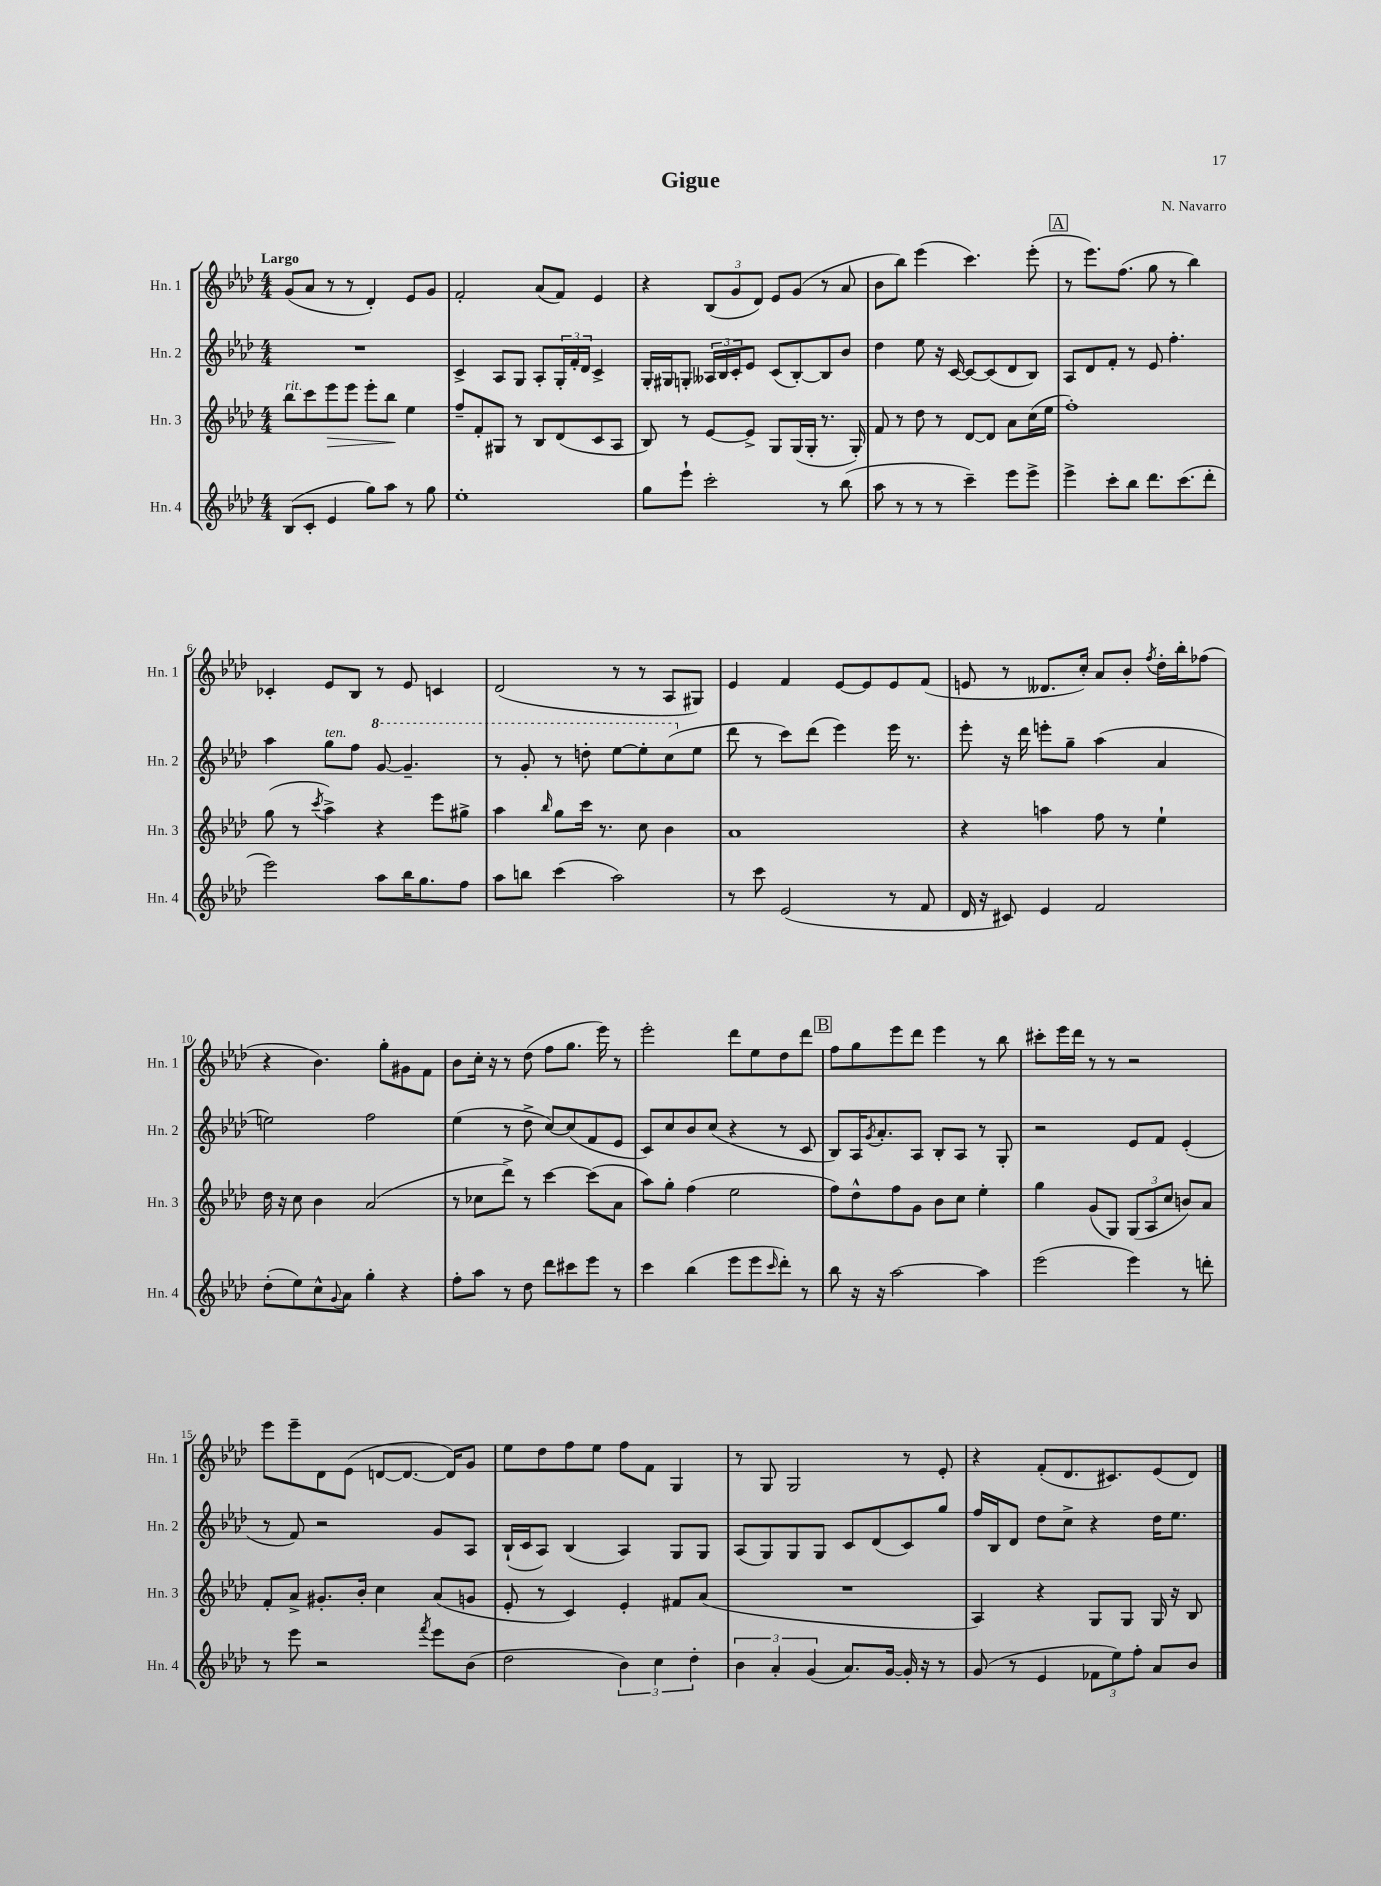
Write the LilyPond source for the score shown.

\header { title = "Gigue" composer = "N. Navarro" }
<<
\new StaffGroup <<
\new Staff = "s0" \with { instrumentName = "Hn. 1" shortInstrumentName = "Hn. 1" } {
    \clef treble \key aes \major \numericTimeSignature \time 4/4 \tempo "Largo"
    g'8( aes'8 r8 r8 des'4-.) ees'8 g'8 |
    f'2-. aes'8( f'8) ees'4 |
    r4 \tuplet 3/2 { bes8( g'8 des'8) } ees'8 g'8( r8 aes'8 |
    bes'8 bes''8) ees'''4( c'''4.) ees'''8-.( |
    \mark \markup { \box "A" } r8 ees'''8.) f''8.( g''8 r8 bes''4) |
    ces'4-. ees'8 bes8 r8 ees'8 c'4 |
    des'2( r8 r8 aes8 gis8) |
    ees'4 f'4 ees'8~ ees'8 ees'8 f'8( |
    e'8 r8 deses'8. c''16-.) aes'8 bes'8-. \acciaccatura { f''8 } des''16-. bes''16-. fes''8( |
    r4 bes'4.) g''8-. gis'8 f'8 |
    bes'8 c''16-. r16 r8 des''8( f''8 g''8. ees'''16) r8 |
    ees'''2-. des'''8 ees''8 des''8 des'''8 |
    \mark \markup { \box "B" } f''8 g''8 ees'''8 des'''8 ees'''4 r8 bes''8 |
    cis'''8-. ees'''16 des'''16 r8 r8 r2 |
    ees'''8 ees'''8-- des'8 ees'8( d'8~ d'8.~ d'16) g'8 |
    ees''8 des''8 f''8 ees''8 f''8 f'8 g4 |
    r8 g8 g2 r8 ees'8-. |
    r4 f'8-.( des'8. cis'8.) ees'8( des'8) \bar "|." |
}
\new Staff = "s1" \with { instrumentName = "Hn. 2" shortInstrumentName = "Hn. 2" } {
    \clef treble \key aes \major \numericTimeSignature \time 4/4
    R1 |
    c'4-> aes8 g8 aes8-. \tuplet 3/2 { g16-. f'16-. des'16 } c'4-> |
    g16-. gis16 g8-. \tuplet 3/2 { aeses16 bes16 c'16-. } ees'8 c'8( bes8~-.) bes8 bes'8 |
    des''4 ees''8 r16 c'16~ c'8~ c'8( des'8 bes8) |
    \mark \markup { \box "A" } aes8 des'8 f'8-. r8 ees'8 f''4.-. |
    aes''4 g''8^\markup { \italic "ten." } f''8 \ottava #1 g''8~ g''4.-- |
    r8 g''8-. r8 d'''8-. ees'''8~ ees'''8-. c'''8( \ottava #0 ees''8 |
    des'''8 r8 c'''8) des'''8( ees'''4) ees'''16 r8. |
    ees'''8-. r16 des'''16 e'''8-. g''8-- aes''4( aes'4 |
    e''2) f''2 |
    ees''4( r8 des''8-> c''8~) c''8( f'8 ees'8 |
    c'8) c''8 bes'8 c''8( r4 r8 c'8 |
    \mark \markup { \box "B" } bes8) aes16 \acciaccatura { g'8 } aes'8.-. aes8 bes8-. aes8 r8 g8-. |
    r2 ees'8 f'8 ees'4-.( |
    r8 f'8) r2 g'8 aes8 |
    bes16-!( c'16 aes8) bes4( aes4) g8 g8 |
    aes8( g8) g8 g8 c'8 des'8( c'8) g''8 |
    f''16 bes16 des'8 des''8 c''8-> r4 des''16 ees''8. \bar "|." |
}
\new Staff = "s2" \with { instrumentName = "Hn. 3" shortInstrumentName = "Hn. 3" } {
    \clef treble \key aes \major \numericTimeSignature \time 4/4
    bes''8^\markup { \italic "rit." } c'''8 ees'''8\> ees'''8 ees'''8-. bes''8\! ees''4 |
    f''8-- f'8-. gis8 r8 bes8 des'8( c'8 aes8 |
    bes8) r8 ees'8~ ees'8-> g8 g16( g16-. r8. g16-.) |
    f'8 r8 des''8 r8 des'8~ des'8 aes'8 c''16( ees''16 |
    \mark \markup { \box "A" } f''1-.) |
    g''8( r8 \acciaccatura { c'''8 } aes''4->) r4 ees'''8 gis''8-> |
    aes''4 \grace { bes''16 } g''8 c'''16 r8. c''8 bes'4 |
    aes'1 |
    r4 a''4 f''8 r8 ees''4-! |
    des''16 r16 c''8 bes'4 aes'2( |
    r8 ces''8 des'''8->) r8 c'''4~ c'''8( aes'8 |
    aes''8) g''8-. f''4( ees''2 |
    \mark \markup { \box "B" } f''8) des''8-^ f''8 g'8 bes'8 c''8 ees''4-. |
    g''4 g'8( g8) \tuplet 3/2 { g8( aes8 c''8 } b'8) aes'8 |
    f'8-. aes'8-> gis'8.-. bes'16-. c''4 aes'8( g'8 |
    ees'8-. r8 c'4) ees'4-. fis'8 aes'8( |
    R1 |
    aes4) r4 g8 g8 g16 r16 bes8 \bar "|." |
}
\new Staff = "s3" \with { instrumentName = "Hn. 4" shortInstrumentName = "Hn. 4" } {
    \clef treble \key aes \major \numericTimeSignature \time 4/4
    bes8( c'8-. ees'4 g''8) aes''8 r8 g''8 |
    ees''1-. |
    g''8 ees'''8-! c'''2-. r8 bes''8( |
    aes''8 r8 r8 r8 c'''4--) ees'''8 ees'''8-> |
    \mark \markup { \box "A" } ees'''4-> c'''8-. bes''8 des'''8. c'''8.( des'''8-. |
    ees'''2) aes''8 bes''16 g''8. f''8 |
    aes''8 b''8 c'''4( aes''2) |
    r8 c'''8 ees'2( r8 f'8 |
    des'16 r16 cis'8) ees'4 f'2 |
    des''8-.( ees''8) c''8-^ \appoggiatura { g'8 } aes'8 g''4-. r4 |
    f''8-. aes''8 r8 des''8 des'''8 cis'''8 ees'''8 r8 |
    c'''4 bes''4( ees'''8 ees'''8 \grace { c'''16 } des'''8-.) r8 |
    \mark \markup { \box "B" } bes''8 r16 r16 aes''2~ aes''4 |
    ees'''2( ees'''4) r8 d'''8-. |
    r8 ees'''8 r2 \acciaccatura { f'''8 } ees'''8 bes'8( |
    des''2 \tuplet 3/2 { bes'4) c''4 des''4-. } |
    \tuplet 3/2 { bes'4 aes'4-. g'4( } aes'8.) g'16~ g'16-. r16 r8 |
    g'8( r8 ees'4 \tuplet 3/2 { fes'8 ees''8) f''8-. } aes'8 bes'8 \bar "|." |
}
>>
>>
